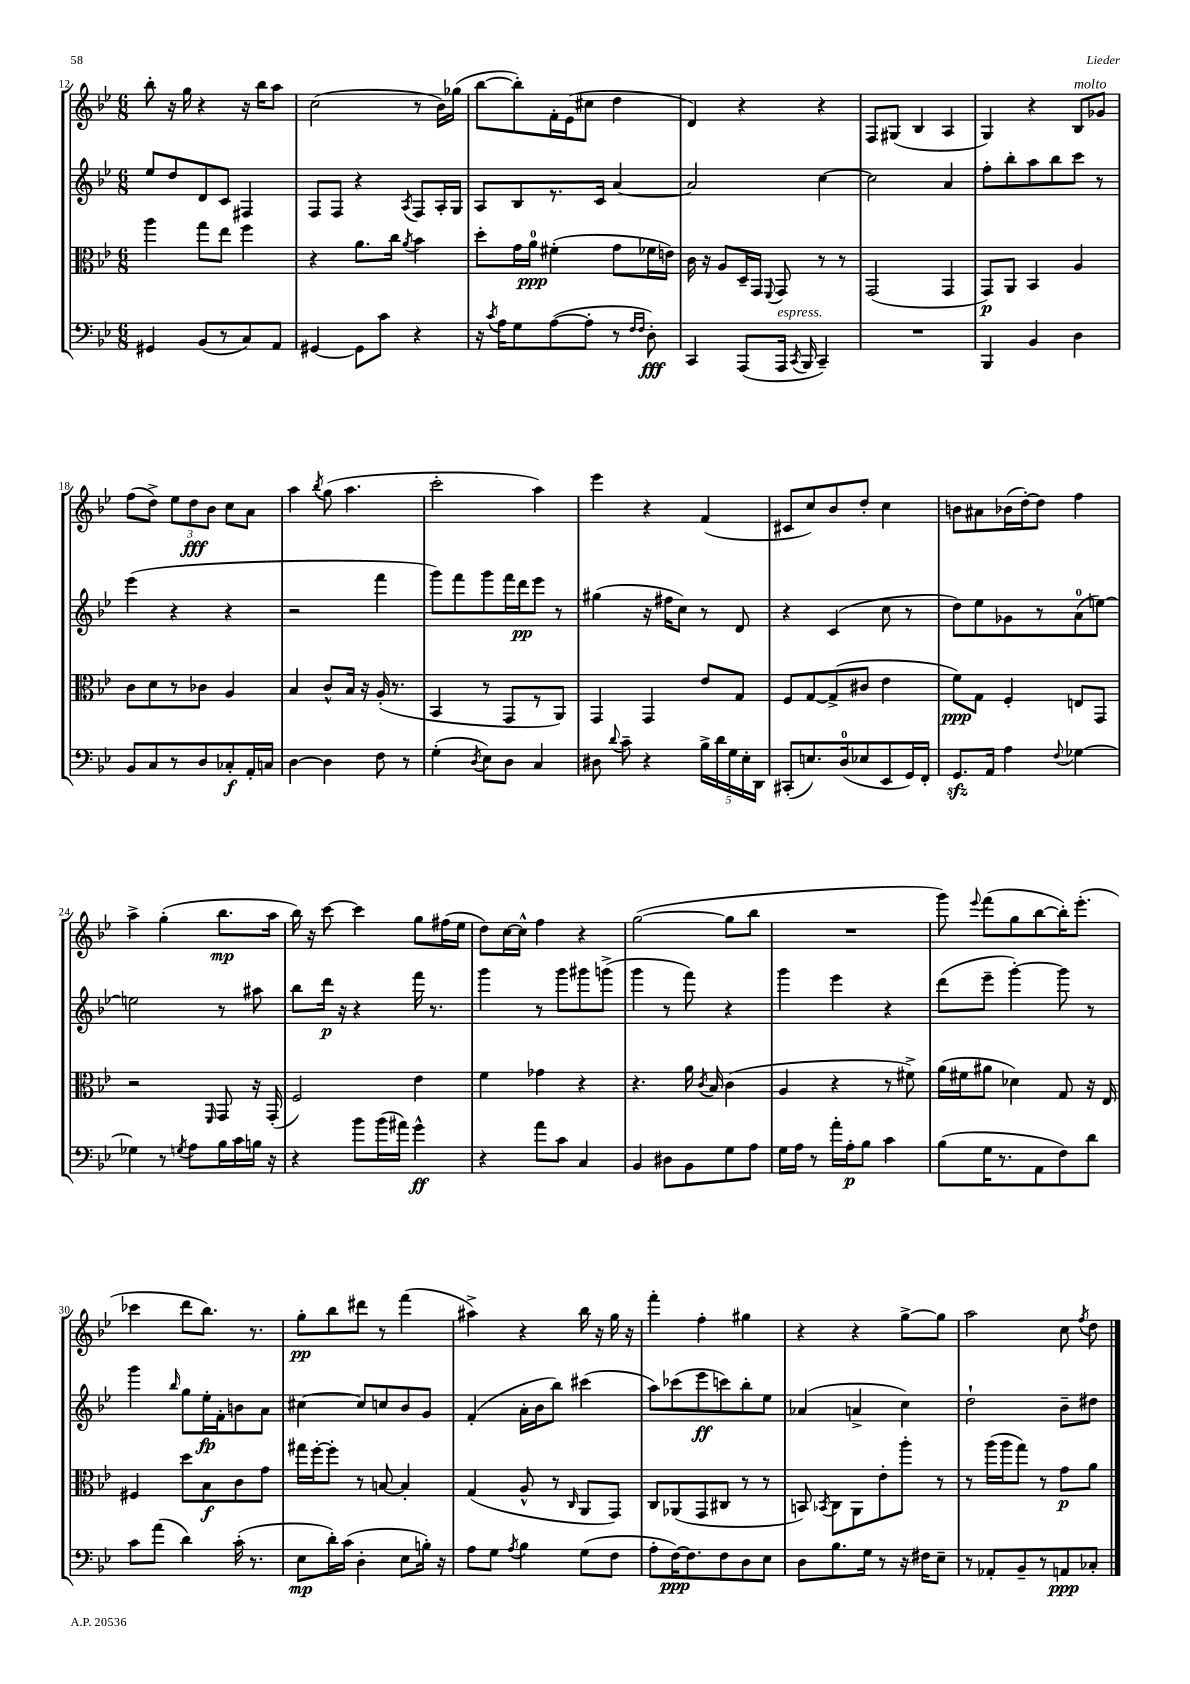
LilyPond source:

<<
\new StaffGroup <<
\new Staff = "s0" {
    \clef treble \key bes \major \numericTimeSignature \time 6/8
    \autoBeamOff bes''8-. r16 g''16 r4 r16 bes''16[ a''8] |
    c''2( r8 bes'16[) ges''16]( |
    bes''8[~ bes''8-.) f'16-. ees'16( cis''8] d''4 |
    d'4) r4 r4 |
    f8[ gis8]( bes4 a4 |
    g4) r4 bes8[^\markup { \italic "molto" } ges'8] |
    f''8[( d''8]->) \tuplet 3/2 { ees''8[ d''8\fff bes'8] } c''8[ a'8] |
    a''4 \acciaccatura { bes''8 } g''8( a''4. |
    c'''2-. a''4) |
    ees'''4 r4 f'4( |
    cis'8[ c''8) bes'8 d''8]-. c''4 |
    b'8[ ais'8 bes'16( d''16~-.) d''8] f''4 |
    a''4-> g''4-.( bes''8.[\mp a''16] |
    bes''16) r16 c'''8~ c'''4 g''8[ fis''16( ees''16] |
    d''8[) c''16~ c''16]-^ f''4 r4 |
    g''2~( g''8[ bes''8] |
    R2. |
    g'''8) \appoggiatura { ees'''8 } f'''8[( g''8 bes''8~ bes''16-.) ees'''8.]-.( |
    ces'''4 d'''8[ bes''8.]) r8. |
    g''8[-.\pp bes''8 dis'''8] r8 f'''4( |
    ais''4->) r4 bes''16 r16 g''16 r16 |
    f'''4-. f''4-. gis''4 |
    r4 r4 g''8[~-> g''8] |
    a''2 c''8 \acciaccatura { f''8 } d''8 \bar "|." |
}
\new Staff = "s1" {
    \clef treble \key bes \major \numericTimeSignature \time 6/8
    \autoBeamOff ees''8[ d''8 d'8 c'8] fis4 |
    f8[ f8] r4 \acciaccatura { a8 } f8[ a16-. g16] |
    a8[ bes8 r8. c'16] a'4~ |
    a'2 c''4~ |
    c''2 a'4 |
    f''8[-. bes''8-. a''8 bes''8 c'''8] r8 |
    ees'''4( r4 r4 |
    r2 f'''4 |
    g'''8[) f'''8 g'''8 f'''16 d'''16\pp ees'''8] r8 |
    gis''4( r16 fis''16[ c''8]) r8 d'8 |
    r4 c'4( c''8 r8 |
    d''8[) ees''8 ges'8 r8 a'8-0( e''8]~) |
    e''2 r8 ais''8 |
    bes''8[ d'''16]\p r16 r4 f'''16 r8. |
    g'''4 r8 g'''8[ gis'''8 g'''8]->( |
    g'''4 r8 f'''8) r4 |
    g'''4 ees'''4 r4 |
    d'''8[( ees'''8]-- g'''4~-.) g'''8 r8 |
    g'''4 \grace { bes''16 } g''8[ ees''16-.\fp f'16-. b'8 a'8] |
    cis''4~ cis''8[ c''8 bes'8 g'8] |
    f'4-.( a'16[-. bes'16 bes''8]) cis'''4( |
    a''8[) ces'''8( ees'''8\ff c'''8) bes''8-. ees''8] |
    aes'4( a'4-> c''4) |
    d''2-! bes'8[-- dis''8] \bar "|." |
}
\new Staff = "s2" {
    \clef alto \key bes \major \numericTimeSignature \time 6/8
    \autoBeamOff a''4 g''8[ ees''8] f''4 |
    r4 a'8.[ c''16] \acciaccatura { a'8 } bes'4 |
    d''8[-. g'16 a'16]-0\ppp fis'4-.( g'8[ fes'16 e'16]) |
    c'16 r16 a8[ d16-- g,16] \appoggiatura { f,8 } g,8 r8 r8 |
    g,2( g,4 |
    g,8[\p) a,8] bes,4 a4 |
    c'8[ d'8 r8 ces'8] a4 |
    bes4 c'8[-^ bes16] r16 a16-.( r8. |
    bes,4 r8 g,8[ r8 a,8]) |
    g,4 g,4 ees'8[ g8] |
    f8[ g8~ g8->( cis'8] ees'4 |
    f'8[\ppp) g8] f4-. e8[ g,8] |
    r2 \grace { f,16 } g,8 r16 g,16-.( |
    f2) ees'4 |
    f'4 ges'4 r4 |
    r4. a'16 \acciaccatura { c'8 } bes16 c'4( |
    a4 r4 r8 fis'8->) |
    a'16[( fis'16 ais'8] des'4) g8 r16 ees16 |
    fis4 d''8[ bes8\f c'8 g'8] |
    gis''16[ f''16~-. f''8]-. r8 b8~ b4-. |
    g4( a8-^ r8 \grace { c16 } a,8[ g,8]) |
    c8[ aes,8( g,8 cis8] r8 r8 |
    b,8) \acciaccatura { bes,8 } c8[ a,8 ees'8-. a''8]-. r8 |
    r8 a''16[( a''16 g''8]) r8 g'8[\p a'8] \bar "|." |
}
\new Staff = "s3" {
    \clef bass \key bes \major \numericTimeSignature \time 6/8
    \autoBeamOff gis,4 bes,8[( r8 c8) a,8] |
    gis,4~ gis,8[ c'8] r4 |
    r16 \acciaccatura { c'8 } a16[ g8 a8~( a8]-. r8 \grace { f16[ f16] } d8-.\fff) |
    c,4 a,,8[( a,,16]^\markup { \italic "espress." } \acciaccatura { c,8 } bes,,16 c,4--) |
    R2. |
    bes,,4 bes,4 d4 |
    bes,8[ c8 r8 d8 ces8-.\f a,16-. c16] |
    d4~ d4 f8 r8 |
    g4-.( \acciaccatura { d8 } ees8[) d8] c4 |
    dis8 \appoggiatura { d'8 } c'8-- r4 \tuplet 5/4 { bes16[-> d'16 g16 ees16-. d,16] } |
    cis,8[-.( e8.) d16-0( ees8 ees,8 g,16) f,16]-. |
    g,8.[\sfz a,16] a4 \appoggiatura { f8 } ges4~ |
    ges4 r8 \acciaccatura { g8 } a8[ bes16 c'16 b16] r16 |
    r4 bes'8[ bes'16( ais'16]) g'4-^\ff |
    r4 a'8[ c'8] c4 |
    bes,4 dis8[ bes,8 g8 a8] |
    g16[ a16] r8 a'16[-. a16-.\p bes8] c'4 |
    bes8[( g16 r8. a,8 f8) d'8] |
    c'8[ a'8]( d'4) c'16-.( r8. |
    ees8[\mp d'16-.) c'16]( d4-. ees8[ b16]-.) r16 |
    a8[ g8] \acciaccatura { a8 } bes4 g8[( f8] |
    a8[-. f16~\ppp) f8. f8 d8 ees8] |
    d8[ bes8. g16] r8 r16 fis16[ ees8]-- |
    r8 aes,8[-. bes,8-- r8 a,8\ppp ces8]-. \bar "|." |
}
>>
>>
\layout { \context { \Score currentBarNumber = #12 } }
